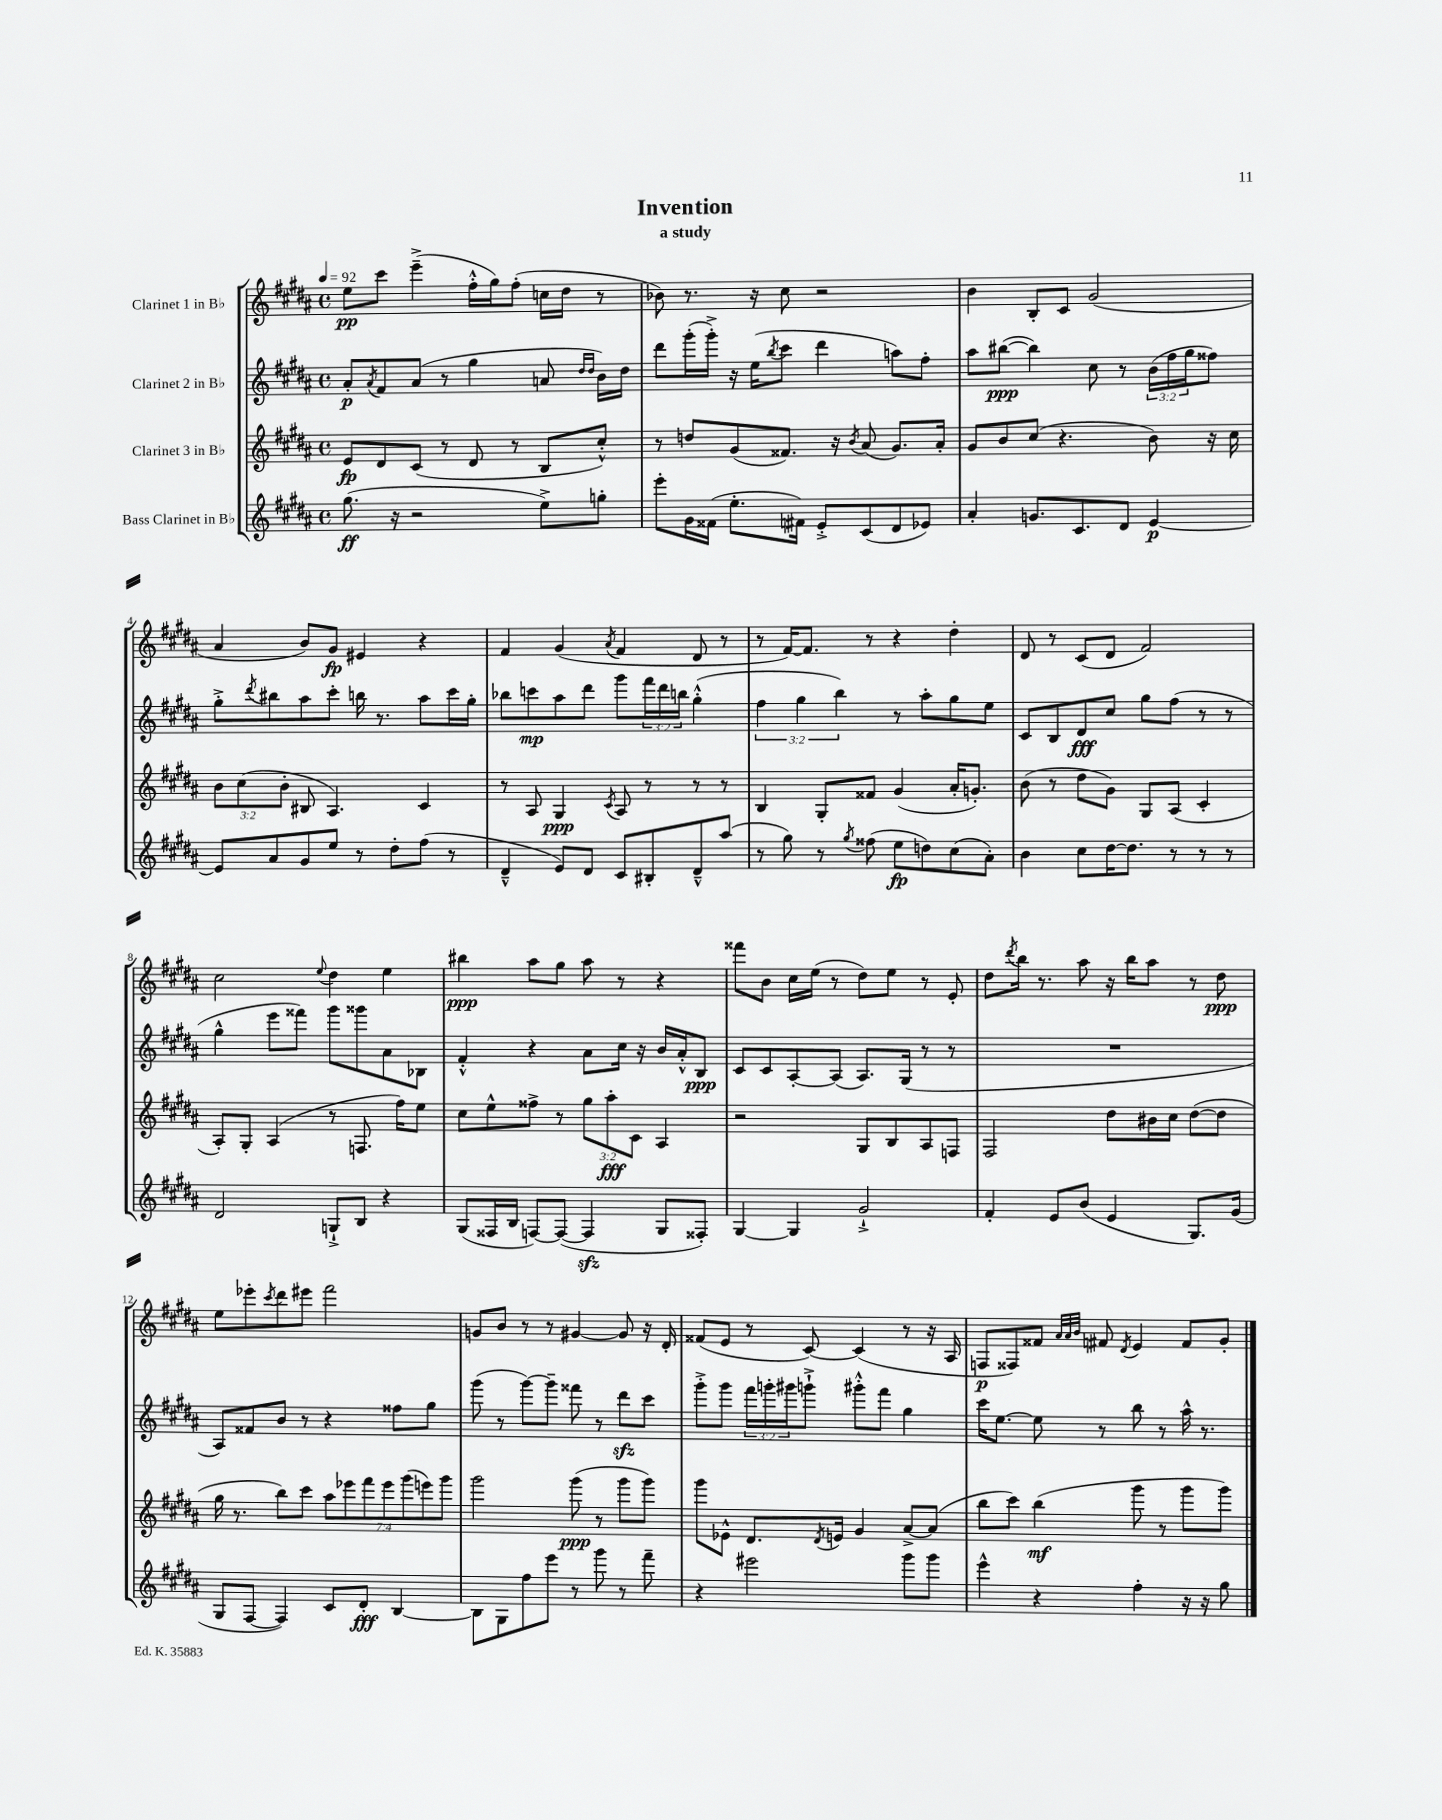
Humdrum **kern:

**kern	**kern	**kern	**kern
*staff4	*staff3	*staff2	*staff1
*clefG2	*clefG2	*clefG2	*clefG2
*k[f#c#g#d#a#]	*k[f#c#g#d#a#]	*k[f#c#g#d#a#]	*k[f#c#g#d#a#]
*M4/4	*M4/4	*M4/4	*M4/4
*met(c)	*met(c)	*met(c)	*met(c)
*MM92	*MM92	*MM92	*MM92
(8.gg#\	8e/L	8a#'/L	8ee\L
.	.	8qa#/	.
.	8d#/	8f#/	8ccc#\J
16r	.	.	.
2r	(8c#/J	(8a#/J	(4eee~^\
.	8r	8r	.
.	8d#/	4gg#\	16ff#'^^\LL
.	.	.	16gg#\J)
.	8r	.	(8ff#'\J
8ee^\L)	8B/L	8a/	16cc\LL
.	.	.	16dd#\JJ
.	.	16qqdd#/LL	.
.	.	16qqdd#/JJ	.
8gg'\J	8cc#'^^/J)	16b\LL)	8r
.	.	16dd#\JJ	.
=	=	=	=
8eee'\L	8r	8ddd#\L	8b-\)
16g#\L	8dd/L	(16ggg#'\L	8.r
(16f##\JJ	.	16ggg#'^\JJ)	.
8.ee'\L	(8g#/	16r	.
.	.	(16ee\LK	16r
.	.	8qbb/	.
.	8.f##/J)	8ccc#\J	8cc#\
16f#\Jk)	.	.	.
8e'^/L	.	4ddd#\	2r
.	16r	.	.
.	8qb/	.	.
(8c#/	(8a#/	.	.
8d#/	8.g#/L)	8aa\L)	.
8e-/J)	.	8ff#'\J	.
.	16a#'/Jk	.	.
=	=	=	=
4a#'/	8g#/L	8aa#\L	4b\
.	8b/	([8bb#\J	.
8.g/L	(8cc#/J	4bb#\])	8B'/L
.	4.r	.	8c#/J
8.c#/	.	.	.
.	.	8cc#\	(2g#/
8d#/J	.	8r	.
[4e/	8b\)	(24b\LL	.
.	.	24ff#\	.
.	.	24gg#\J	.
.	16r	8ff##\J)	.
.	16cc#\	.	.
=	=	=	=
8e/]L	12b\L	8gg#'^\L	4a#/
.	(12cc#\	.	.
.	.	8qddd#/	.
8a#/	.	8bb#\	.
.	12b'\J	.	.
8g#/	8B#/	8aa#\	8b/L)
8ee/J	4.A#/)	8ccc#'\J	8g#/J
8r	.	16bb\	4e#/
.	.	8.r	.
8dd#'\L	.	.	.
(8ff#\J	4c#/	8aa#\L	4r
8r	.	16ccc#\L	.
.	.	16gg#'\JJ	.
=	=	=	=
4d#~^^/	8r	8bb-\L	4f#/
.	8A#/	8ccc\	.
8e/L)	4G#/	8aa#\	(4g#/
8d#/J	.	8ddd#\J	.
.	8qc#/	.	8qa#/
8c#/L	8A#/	8ggg#\L	4f#/
8B#'/	8r	24fff#\L	.
.	.	24ddd#\	.
.	.	24bb\JJ	.
8d#~^^/	8r	(4gg#'^^\	8d#/
(8aa#/J	8r	.	8r
=	=	=	=
8r	4B/	6ff#\	8r
8gg#\)	.	.	[16f#/LK)
.	.	6gg#\	.
.	.	.	8.f#/]J
8r	8G#'/L	.	.
.	.	6bb\)	.
8qgg#/	.	.	.
(8ff##\	8f##/J	.	8r
8ee\L	(4g#/	8r	4r
8dd\)	.	8aa#'\L	.
(8cc#\	16a#'/LK	8gg#\	4dd#'\
.	8.g'/J)	.	.
8a#'\J)	.	8ee\J	.
=	=	=	=
4b\	(8b\	8c#/L	8d#/
.	8r	8B/	8r
8cc#\L	8dd#\L	8d#/	(8c#/L
[16dd#\K	8g#\J)	8cc#/J	8d#/J
8.dd#\]J	.	.	.
.	8G#/L	8gg#\L	2f#/)
8r	(8A#/J	(8ff#\J	.
8r	4c#'/	8r	.
8r	.	8r	.
=	=	=	=
2d#/	8A#'/L)	4gg#^^\	2cc#\
.	8G#'/J	.	.
.	(4A#/	8eee\L	.
.	.	8fff##\J)	.
.	.	.	8qqee/
8G`^/L	8r	8ggg#\L	4dd#\
8B/J	8.F/	8ggg##\	.
4r	.	8a#\	4ee\
.	16ff#\LK)	.	.
.	8ee\J	8B-\J	.
=	=	=	=
(8G#/L	8cc#\L	4f#'^^/	4bb#\
16F##/L	8ee^^\	.	.
16B/JJ	.	.	.
[8F/L)	8ff##^\J	4r	8aa#\L
(8F/_J	8r	.	8gg#\J
4F/]	12gg#\L	8a#\L	8aa#\
.	12aa#'\	.	.
.	.	16cc#\Jk	8r
.	12c#\J	.	.
.	.	16r	.
8G#/L	4A#/	16b/LL	4r
.	.	16a#'^^/J	.
8F##'/J)	.	8B/J	.
=	=	=	=
[4G#/	2r	8c#/L	8fff##\L
.	.	8c#/	8b\J
4G#/]	.	[8A#'/	16cc#\LL
.	.	.	(16ee\JJ
.	.	(8A#/]J	8r
2g#`^/	8G#/L	8.A#/L)	8dd#\L)
.	8B/	.	8ee\J
.	.	(16G#/Jk	.
.	8A#/	8r	8r
.	8F/J	8r	8e'/
=	=	=	=
4f#'/	2F#/	1r	8dd#\L
.	.	.	8qddd#/
.	.	.	16bb\Jk
.	.	.	8.r
8e/L	.	.	.
(8b/J	.	.	8aa#\
4e/	8dd#\L	.	16r
.	.	.	16bb\LK
.	16b#\L	.	8aa#\J
.	16cc#\JJ	.	.
8.G#/L)	([8dd#\L	.	8r
.	8dd#\]J	.	8dd#\
(16g#/Jk	.	.	.
=	=	=	=
8G#/L	16gg#\	8A#/L)	8ee\L
.	8.r	.	.
[8F#/J	.	8f##/	8eee-'\
.	.	.	8qccc#/
4F#/])	8bb\L)	8b/J	8ddd#\
.	8ccc#\J	8r	8eee#\J
8c#/L	14aa#\L	4r	2fff#\
.	14eee-\	.	.
8d#'/J	.	.	.
.	14fff#\	.	.
.	14eee-\	.	.
[4B/	.	8ff##\L	.
.	(14ggg#\	.	.
.	14eee\)	.	.
.	.	8gg#\J	.
.	14ggg#\J	.	.
=	=	=	=
8B\]L	2ggg#\	(8ggg#\	8g/L
8G#\	.	8r	8b/J
8ff#\	.	[8ggg#\L)	8r
8eee\J	.	8ggg#~\]J	8r
8r	(8ggg#\	8fff##\	[4g#/
8ggg#\	8r	8r	.
8r	8ggg#\L	8ddd#\L	8g#/]
8fff#~\	8ggg#\J)	8ccc#\J	16r
.	.	.	16d#'/
=	=	=	=
4r	8ggg#\L	8ggg#'^\L	(8f##/L
.	8e-^^\J	8ggg#\J	8e/J
2eee#\	8.d#/L	24fff#\LL	8r
.	.	24ggg'\	.
.	.	24ggg#\J	.
.	.	8ggg`^\J	[8c#/)
.	8qd#/	.	.
.	16e/Jk	.	.
.	4g#/	8ggg#'^^\L	(4c#/]
.	.	8fff#\J	.
8ggg#\L	[8a#^/L	4gg#\	8r
8ggg#\J	(8a#/]J	.	16r
.	.	.	16A#/
=	=	=	=
4eee^^\	8bb\L	16ccc#\LK	8F/L
.	.	[8.ee\J	.
.	8ccc#\J)	.	8F##/)
4r	(4bb\	8ee\]	8f##/J
.	.	.	32qqa#/LLL
.	.	.	32qqa#/
.	.	.	32qqb/JJJ
.	.	8r	8f#/
.	.	.	8qd#/
4ff#'\	8ggg#\	8bb\	4e/
.	8r	8r	.
16r	8ggg#\L	16aa#^^\	8f#/L
16r	.	8.r	.
8gg#\	8ggg#\J)	.	8g#'/J
==	==	==	==
*-	*-	*-	*-
